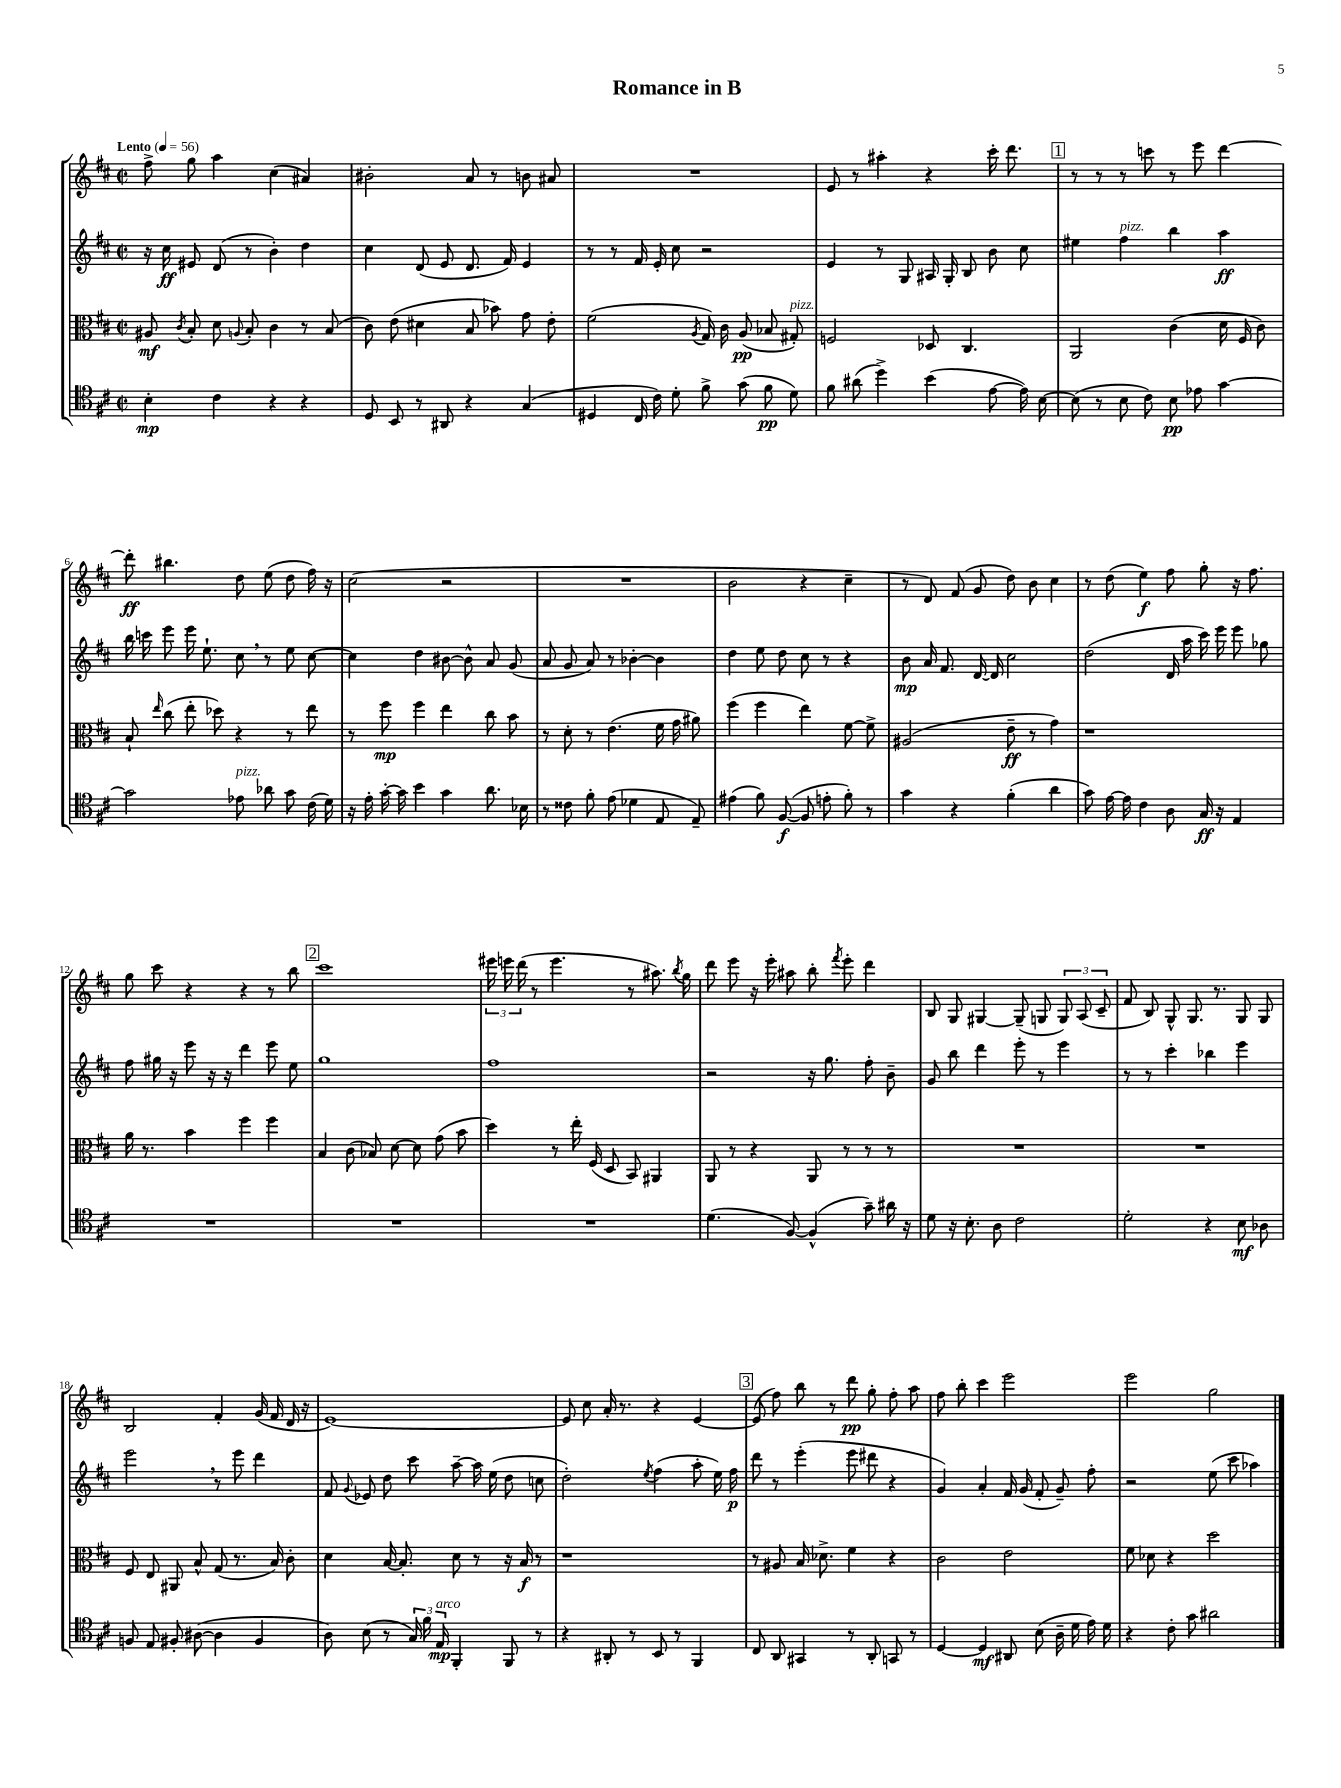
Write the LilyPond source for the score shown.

\header { title = "Romance in B" }
<<
\new StaffGroup <<
\new Staff = "s0" {
    \clef treble \key d \major \defaultTimeSignature \time 2/2 \tempo "Lento" 4 = 56
    \autoBeamOff fis''8-> g''8 a''4 cis''4( ais'4) |
    bis'2-. a'8 r8 b'8 ais'8 |
    R1 |
    e'8 r8 ais''4-. r4 cis'''16-. d'''8. |
    \mark \markup { \box "1" } r8 r8 r8 c'''8 r8 e'''8 d'''4~ |
    d'''8-.\ff bis''4. d''8 e''8( d''8 fis''16) r16 |
    cis''2( r2 |
    R1 |
    b'2 r4 cis''4-- |
    r8 d'8) fis'8( g'8 d''8) b'8 cis''4 |
    r8 d''8( e''4\f) fis''8 g''8-. r16 fis''8. |
    g''8 cis'''8 r4 r4 r8 b''8 |
    \mark \markup { \box "2" } cis'''1 |
    \tuplet 3/2 { eis'''16 e'''16 d'''16( } r8 e'''4. r8 ais''8.) \acciaccatura { b''8 } g''16 |
    d'''8 e'''8 r16 e'''16-. ais''8 b''8-. \acciaccatura { fis'''8 } e'''8-. d'''4 |
    b8 g8 gis4~ gis8--( g8 \tuplet 3/2 { g8) a8( cis'8-- } |
    fis'8 b8) g8-^ g8. r8. g8 g8 |
    b2 fis'4-. g'16( fis'16 d'16 r16 |
    e'1~) |
    e'8 cis''8 a'16-. r8. r4 e'4~ |
    \mark \markup { \box "3" } e'8( fis''8) b''8 r8 d'''8\pp g''8-. fis''8-. a''8 |
    fis''8 b''8-. cis'''4 e'''2 |
    e'''2 g''2 \bar "|." |
}
\new Staff = "s1" {
    \clef treble \key d \major \defaultTimeSignature \time 2/2
    \autoBeamOff r16 cis''16\ff eis'8 d'8( r8 b'4-.) d''4 |
    cis''4 d'8( e'8 d'8. fis'16) e'4 |
    r8 r8 fis'16 e'16-. cis''8 r2 |
    e'4 r8 g8 ais16 g16-. b8 b'8 cis''8 |
    \mark \markup { \box "1" } eis''4 fis''4^\markup { \italic "pizz." } b''4 a''4\ff |
    b''16 c'''16 e'''8 e'''16 e''8.-! cis''8 \breathe r8 e''8 cis''8~ |
    cis''4 d''4 bis'8~ bis'8-^ a'8 g'8( |
    a'8 g'8 a'8) r8 bes'4~-. bes'4 |
    d''4 e''8 d''8 cis''8 r8 r4 |
    b'8\mp a'16 fis'8. d'16~ d'16 cis''2 |
    d''2( d'16 a''16 cis'''16) e'''16 e'''8 ges''8 |
    fis''8 gis''16 r16 e'''8 r16 r16 d'''4 e'''8 e''8 |
    \mark \markup { \box "2" } g''1 |
    fis''1 |
    r2 r16 g''8. fis''8-. b'8-- |
    g'8 b''8 d'''4 e'''8-. r8 e'''4 |
    r8 r8 cis'''4-. bes''4 e'''4 |
    e'''2 \breathe r8 e'''8 d'''4 |
    fis'8 \appoggiatura { g'8 } ees'8 d''8 cis'''8 a''8~-- a''16 e''16( d''8 c''8 |
    d''2-.) \acciaccatura { e''8 } fis''4( a''8-. e''16) fis''16\p |
    \mark \markup { \box "3" } d'''8 r8 e'''4-.( e'''8 dis'''8 r4 |
    g'4) a'4-. fis'16 g'16( fis'8-. g'8--) fis''8-. |
    r2 e''8( cis'''8 aes''4) \bar "|." |
}
\new Staff = "s2" {
    \clef alto \key d \major \defaultTimeSignature \time 2/2
    \autoBeamOff ais8\mf \acciaccatura { cis'8 } b8-. d'8 \appoggiatura { a8 } b8-. cis'4 r8 b8( |
    cis'8) e'8( dis'4 b8 bes'8) g'8 e'8-. |
    fis'2( \acciaccatura { a8 } g16) cis'16 a8\pp( bes8 gis8-.^\markup { \italic "pizz." }) |
    f2 des8 cis4. |
    \mark \markup { \box "1" } a,2 cis'4( d'16 fis16 cis'8) |
    b8-! \grace { e''16 } cis''8( e''8-. des''8) r4 r8 e''8 |
    r8 fis''8\mp fis''4 e''4 cis''8 b'8 |
    r8 d'8-. r8 e'4.( fis'16 g'16 ais'8) |
    fis''4( fis''4 e''4) fis'8~ fis'8-> |
    ais2( e'8--\ff r8 g'4) |
    r1 |
    a'16 r8. b'4 fis''4 fis''4 |
    \mark \markup { \box "2" } b4 cis'8( bes8) d'8~ d'8 g'8( b'8 |
    d''4) r8 e''16-. fis16( d8 b,8) ais,4 |
    a,8 r8 r4 a,8 r8 r8 r8 |
    R1 |
    R1 |
    fis8 e8 ais,8 b8-^ g8( r8. b16) cis'8-. |
    d'4 b16~ b8.-. d'8 r8 r16 b16\f r8 |
    r1 |
    \mark \markup { \box "3" } r8 ais8 b16 des'8.-> fis'4 r4 |
    cis'2 e'2 |
    fis'8 des'8 r4 d''2 \bar "|." |
}
\new Staff = "s3" {
    \clef tenor \key d \major \defaultTimeSignature \time 2/2
    \autoBeamOff b4-.\mp cis'4 r4 r4 |
    d8 b,8 r8 ais,8 r4 g4( |
    dis4 cis16 cis'16) d'8-. fis'8-> g'8( fis'8\pp d'8) |
    fis'8 ais'8( d''4->) b'4( e'8~ e'16) b16~ |
    \mark \markup { \box "1" } b8( r8 b8 cis'8) b8\pp ees'8 g'4~ |
    g'2 ees'8^\markup { \italic "pizz." } aes'8 g'8 cis'16( d'16) |
    r16 e'16-. g'16~-. g'16 b'4 g'4 a'8. bes16 |
    r8 cisis'8 fis'8-. e'8( des'4 e8 e8--) |
    eis'4( fis'8) fis8~\f( fis8 e'8-. fis'8-.) r8 |
    g'4 r4 fis'4-.( a'4 |
    g'8) e'16~ e'16 cis'4 a8 g16\ff r16 e4 |
    R1 |
    \mark \markup { \box "2" } R1 |
    R1 |
    d'4.( fis8~) fis4-^( g'8--) ais'16 r16 |
    d'8 r16 b8.-. a8 cis'2 |
    d'2-. r4 b8\mf aes8 |
    f8 e8 fis8-. ais8~( ais4 fis4 |
    a8) b8( r8 \tuplet 3/2 { g16) fis'16 e16\mp^\markup { \italic "arco" } } fis,4-. fis,8 r8 |
    r4 ais,8-. r8 b,8 r8 fis,4 |
    \mark \markup { \box "3" } cis8 a,8 gis,4 r8 a,8-. g,8 r8 |
    d4~ d4\mf ais,8 b8( a16-- d'16 e'16) d'16 |
    r4 cis'8-. g'8 ais'2 \bar "|." |
}
>>
>>
